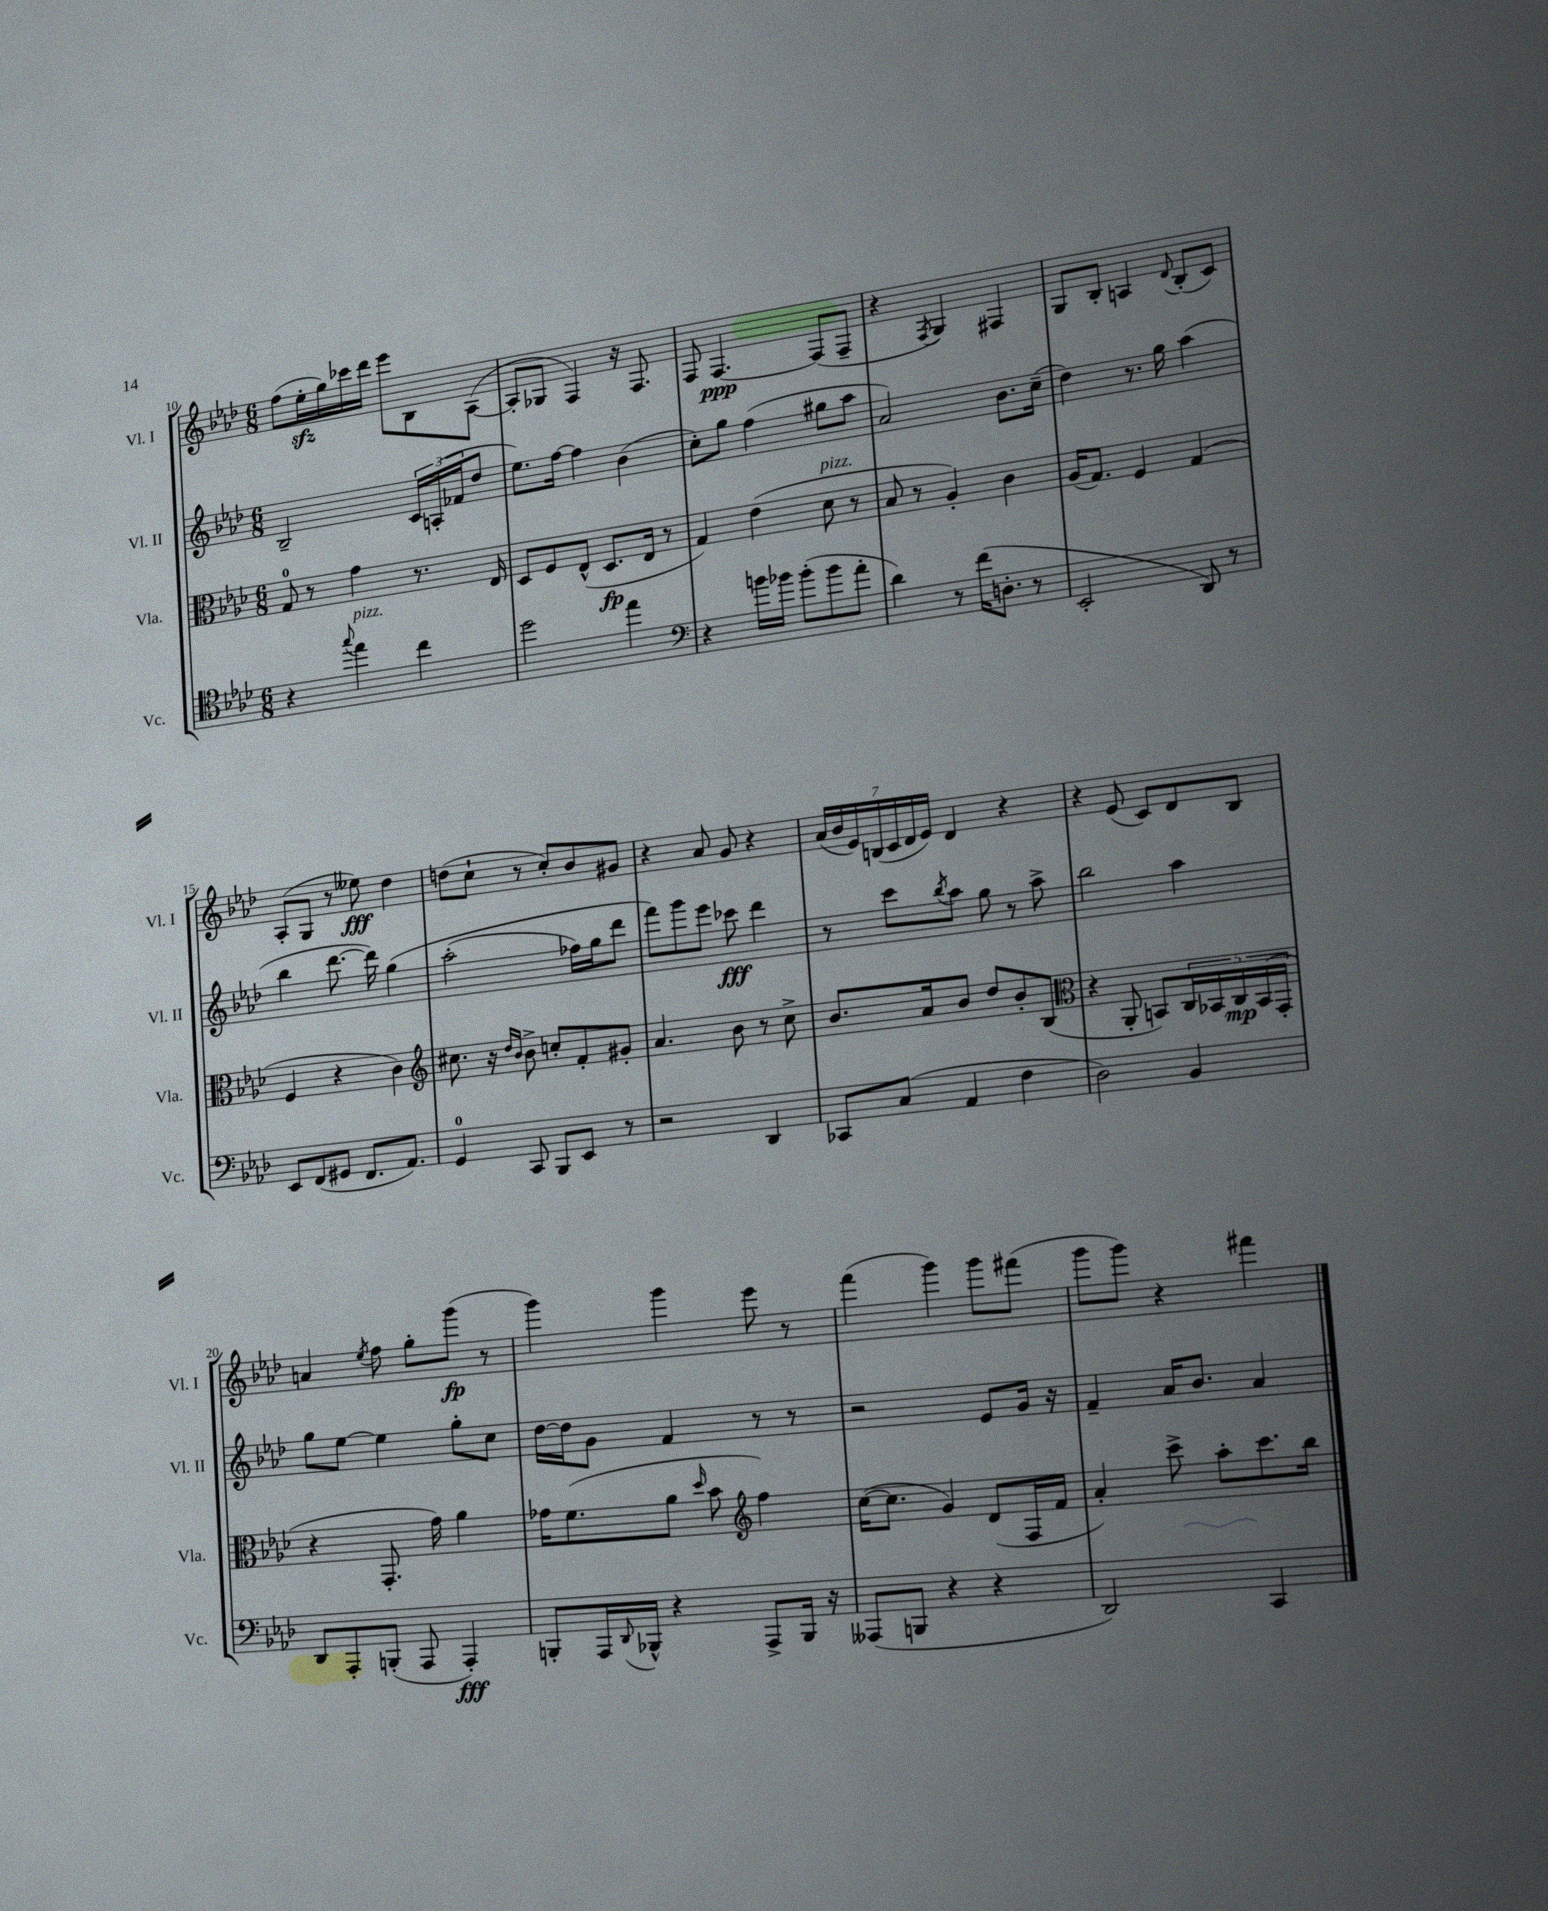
<<
\new StaffGroup <<
\new Staff = "s0" \with { instrumentName = "Vl. I" shortInstrumentName = "Vl. I" } {
    \clef treble \key aes \major \numericTimeSignature \time 6/8
    f''8( ees''16-.\sfz g''16) ces'''16 des'''16 ees'''8 bes8 aes8~( |
    aes8-. ges8 f4) r16 f8. |
    f8 f4.~\ppp f8( f8-- |
    r4 \acciaccatura { f8 } g4) fis4 |
    g8 bes8-. a4 \appoggiatura { des'8 } bes8-.( c'8) |
    aes8-.( g8 r8 eeses''8\fff) des''4 |
    d''8( c''8-! r8 c''8-.) bes'8 gis'8 |
    r4 aes'8 g'8 r4 |
    \tuplet 7/4 { aes'16( bes'16 ees'16) b16( c'16 des'16 ees'16) } des'4 r4 |
    r4 ees'8( c'8) des'8 bes8 |
    a'4 \acciaccatura { ees''8 } f''8 g''8-. g'''8\fp( r8 |
    g'''4) g'''4 ees'''8 r8 |
    f'''4( g'''4) g'''8 fis'''8( |
    g'''8 g'''8) r4 fis'''4 \bar "|." |
}
\new Staff = "s1" \with { instrumentName = "Vl. II" shortInstrumentName = "Vl. II" } {
    \clef treble \key aes \major \numericTimeSignature \time 6/8
    bes2-- \tuplet 3/2 { c'16 a16-.( fes'16 } des''8 |
    ees''8.) f''16~ f''4 bes'4( |
    c''8-.) g''8 f''4( gis''8 aes''8 |
    aes'2) bes'8. c''16--( |
    des''4) r8. g''16 aes''4( |
    bes''4 des'''8.~ des'''16) g''4\( |
    aes''2-.( fes''16) g''16 des'''8 |
    f'''8\) g'''8 ees'''8 ces'''8\fff des'''4 |
    r8 c'''8 \acciaccatura { bes''8 } aes''8 g''8 r8 aes''8-> |
    bes''2 aes''4 |
    g''8 ees''8~ ees''4 g''8-. c''8 |
    des''16~ des''16 g'8 f'4 r8 r8 |
    r2 ees'8 g'16 r16 |
    f'4-- aes'16 bes'8. aes'4 \bar "|." |
}
\new Staff = "s2" \with { instrumentName = "Vla." shortInstrumentName = "Vla." } {
    \clef alto \key aes \major \numericTimeSignature \time 6/8
    g8-0 r8 g'4 r8. ees16 |
    des8 f8 ees8-^( des8.\fp ees16 r8 |
    g4) ees'4( des'8^\markup { \italic "pizz." } r8 |
    bes8 r8 aes4-.) c'4 |
    aes16( g8.) f4 g4( |
    f4 r4 c'4) |
    \clef treble cis''8. r16 \grace { des''16 bes'16 } bes'8-> c''8-. f'8-. gis'8-. |
    aes'4. bes'8 r8 c''8-> |
    bes'8. aes'16 bes'8 des''8 bes'8-. bes8( |
    \clef alto r4 aes,8-. b,8) \tuplet 5/4 { c16 bes,16 c16\mp bes,16( g,16-. } |
    r4 g,8.-. g'16) aes'4 |
    ges'16 f'8.( aes'8 \grace { des''16 } bes'8 \clef treble f''4) |
    c''16~( c''8. g'4) des'8( f16 f'16 |
    aes'4-.) c'''8-> aes''8-. c'''8. bes''16 \bar "|." |
}
\new Staff = "s3" \with { instrumentName = "Vc." shortInstrumentName = "Vc." } {
    \clef tenor \key aes \major \numericTimeSignature \time 6/8
    r4 \appoggiatura { g''8 } ees''4^\markup { \italic "pizz." } c''4 |
    des''2 ees''4 |
    \clef bass r4 b'16 bes'16 bes'8-.( bes'8 aes'8-. |
    des'4) r8 f'16( d8.-. r8 |
    ees,2-. des,8) r8 |
    ees,8 f,8( gis,8 f,8. aes,8.) |
    g,4-0 c,8 bes,,8 ees,8 r8 |
    r2 des,4 |
    ces,8 c8( aes,4 f4 |
    des2) bes,4 |
    des,8 aes,,8-. b,,8-.( aes,,8 aes,,4-.\fff) |
    b,,8-. aes,,16 \appoggiatura { des,8 } bes,,16-^ r4 aes,,8-> bes,,16 r16 |
    aeses,,8( b,,8 r4 r4 |
    des,2) c,4 \bar "|." |
}
>>
>>
\layout { \context { \Score currentBarNumber = #10 } }
